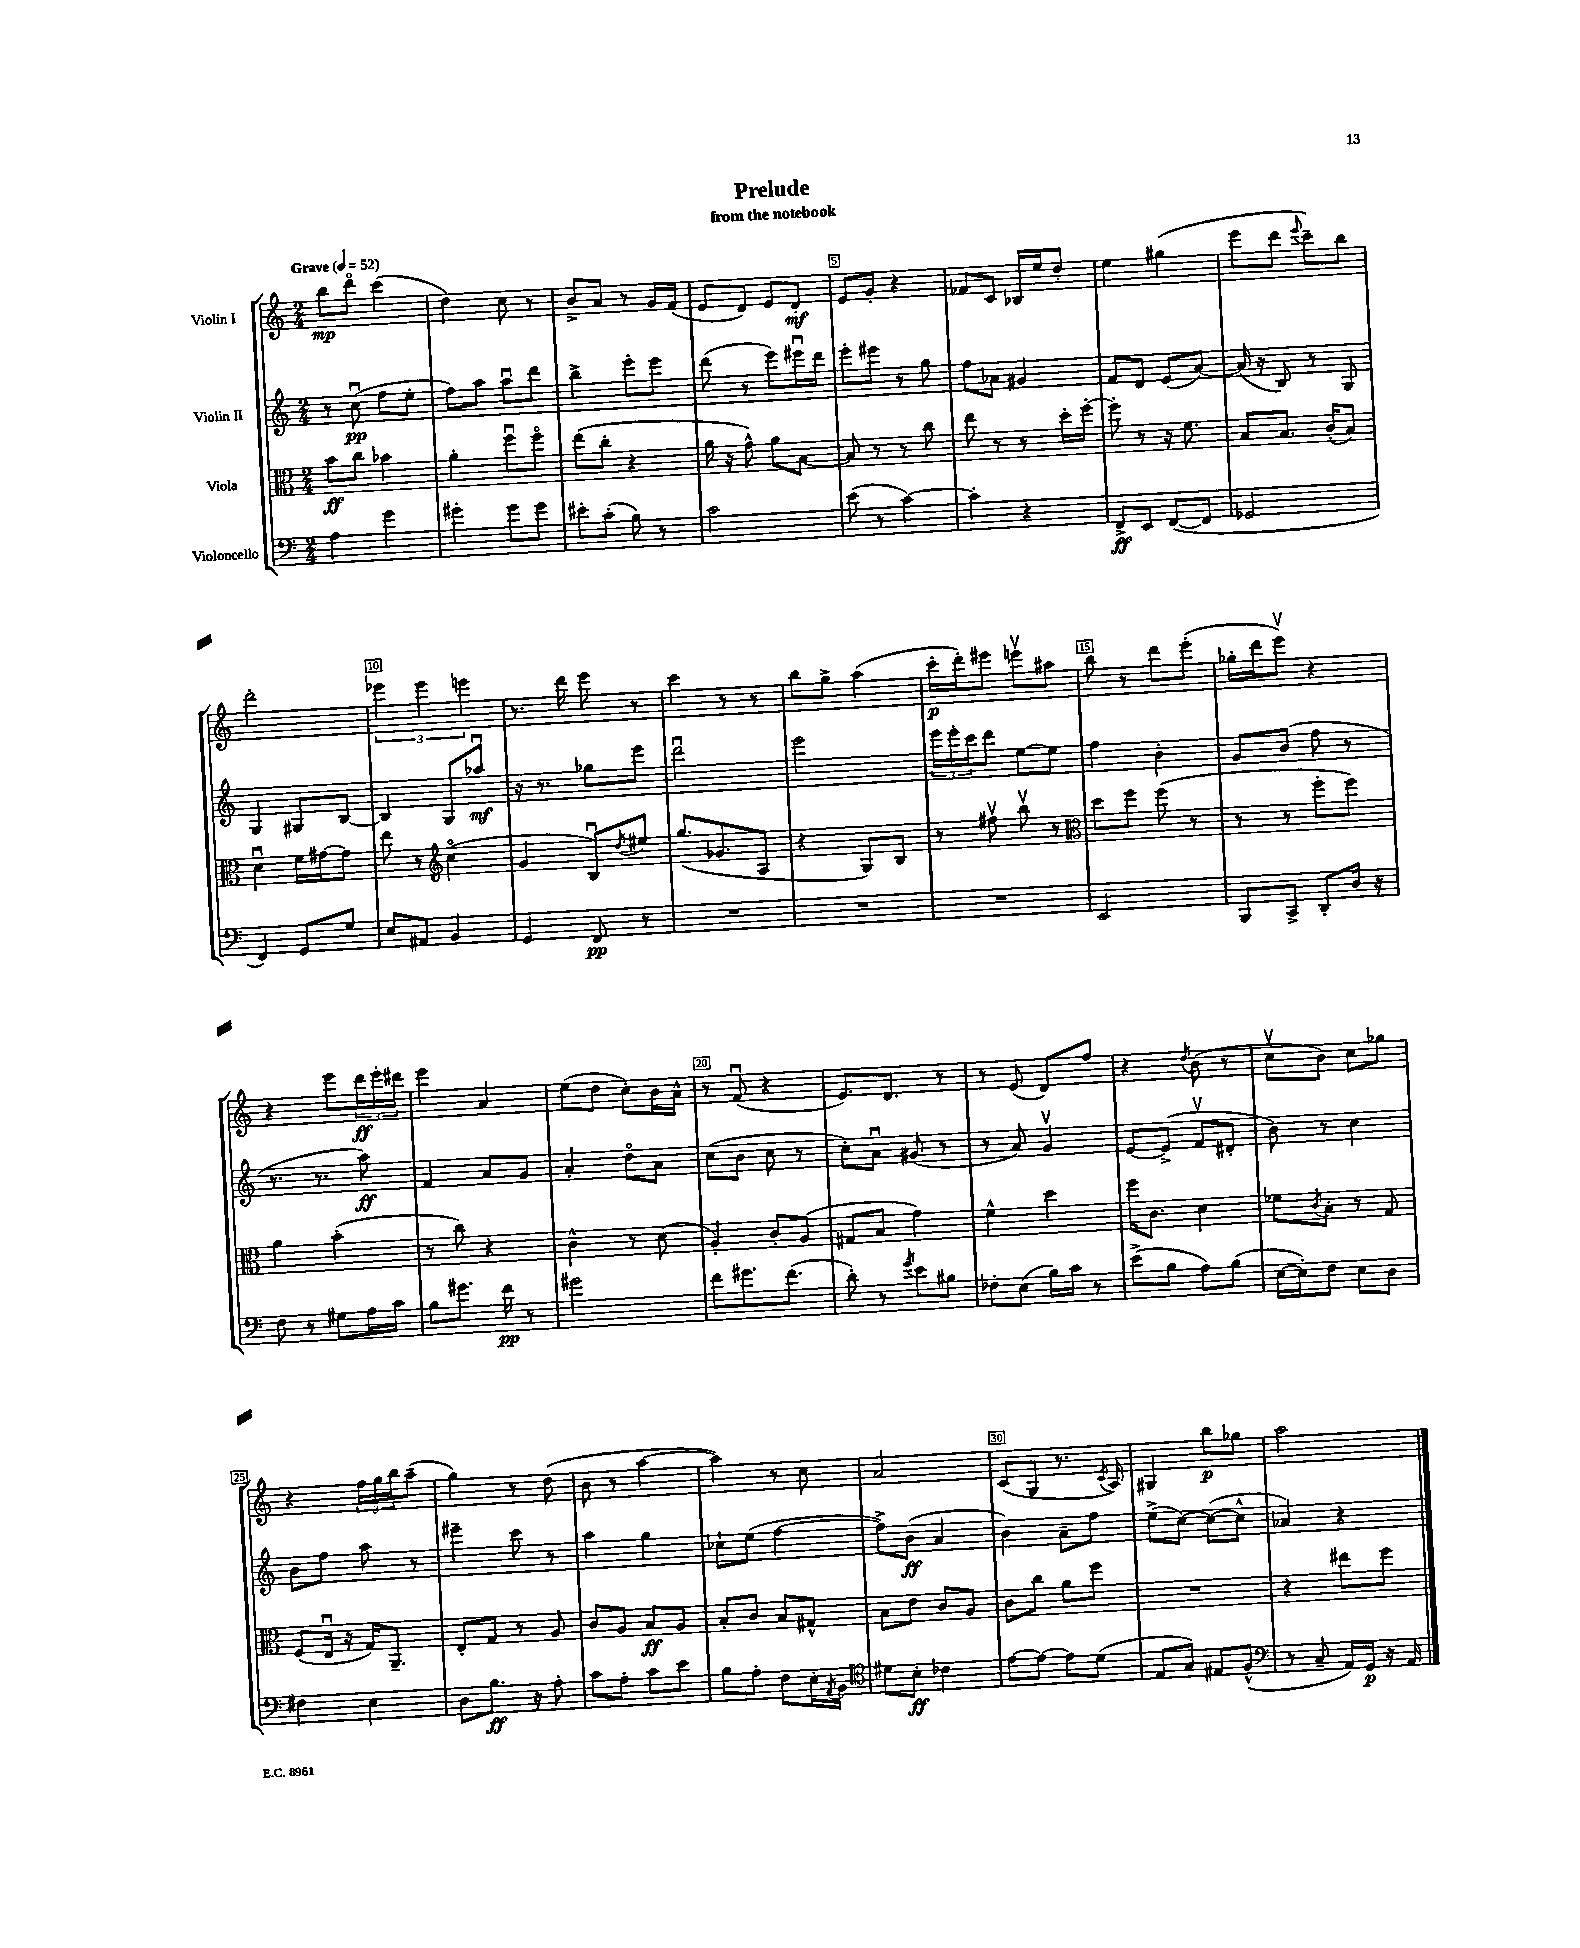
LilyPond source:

\header { title = "Prelude" subtitle = "from the notebook" }
<<
\new StaffGroup <<
\new Staff = "s0" \with { instrumentName = "Violin I" } {
    \clef treble \key c \major \numericTimeSignature \time 2/4 \tempo "Grave" 4 = 52
    b''8\mp d'''8\flageolet c'''4( |
    d''4) c''8 r8 |
    b'8-> a'8 r8 g'16 f'16( |
    e'8 d'8) e'8 d'8-.\mf |
    e'8 g'8-. r4 |
    fes'8 c'8 bes16 e''16 d''8-. |
    e''4 gis''4( |
    e'''8 d'''8 \appoggiatura { e'''8 } c'''8--) b''8 |
    d'''2-. |
    \tuplet 3/2 { ees'''4 ees'''4 e'''4 } |
    r8. d'''16 e'''8 r8 |
    c'''4 r8 r8 |
    b''8 g''8-> a''4( |
    c'''16-.\p d'''16-.) eis'''8 e'''8\upbow ais''8 |
    b''8 r8 d'''8 e'''8-.( |
    ges''16-. d'''16 e'''8\upbow) r4 |
    r4 e'''8 \tuplet 3/2 { d'''16\ff e'''16-. dis'''16 } |
    e'''4 a'4 |
    e''8( d''8 c''8-.) b'16 a'16-^ |
    r8 f'8\downbow( r4 |
    e'8.) d'8. r8 |
    r8 e'8( d'8) f''8 |
    r4 \acciaccatura { d''8 } b'8( r8 |
    c''8\upbow b'8) c''8 ges''8 |
    r4 \tuplet 3/2 { f''16 g''16 b''16 } a''8--( |
    g''4) r8 d''8( |
    b'8 r8 a''4~ |
    a''4) r8 c''8 |
    a'2 |
    c'8( g8 r8. \acciaccatura { c'8 } a16) |
    gis4 b''8\p ges''8 |
    a''2 \bar "|." |
}
\new Staff = "s1" \with { instrumentName = "Violin II" } {
    \clef treble \key c \major \numericTimeSignature \time 2/4
    r8 c''8\downbow\pp( f''8 e''8-. |
    f''8) a''8 a''8\downbow d'''8 |
    b''4-> e'''8-. e'''8 |
    d'''8( r8 e'''8) eis'''16\downbow d'''16 |
    e'''8-. eis'''8 r8 g''8 |
    f''8 aes'8 gis'4 |
    f'8 d'8 e'8( a'8~) |
    a'16( r16 b8) r8 g8 |
    g4 gis8 b8~ |
    b4 g8 aes''8\downbow\mf |
    r16 r8. ges''8 e'''8 |
    d'''2\downbow |
    e'''2 |
    \tuplet 3/2 { e'''16 e'''16-. c'''16 } d'''8 e''8~ e''8 |
    f''4 b'4-. |
    g'8 b'8( f''8 r8 |
    r8. r8. a''8\ff) |
    f'4 a'8 g'8 |
    a'4-. d''8\flageolet a'8 |
    c''8( b'8 c''8 r8 |
    c''8-.) a'8\downbow gis'8( r8 |
    r8 a'8) g'4\upbow |
    e'8~ e'8->( f'8\upbow dis'8-. |
    b'8) r8 c''4 |
    b'8 f''8 a''8 r8 |
    eis'''4-- c'''8 r8 |
    a''4 g''4 |
    ces''8-! e''8( f''4~ |
    f''8->) b'8\ff( a'4 |
    b'4) a'8-- f''8 |
    e''8->( c''8~) c''8~( c''8-^ |
    aes'4) r4 \bar "|." |
}
\new Staff = "s2" \with { instrumentName = "Viola" } {
    \clef alto \key c \major \numericTimeSignature \time 2/4
    b'8\ff c''8 bes'4 |
    a'4-. f''8\downbow f''8\flageolet |
    e''8( c''8-. r4 |
    a'16 r16 g'8-^) a'8 b8~ |
    b8 r8 r8 c''8 |
    e''8 r8 r8 d''16-. f''16~-. |
    f''8-. r8 r16 f'8. |
    b8 b8. c'16-.( b8) |
    d'4\downbow f'16 gis'16~ gis'8 |
    e''8 r8 \clef treble c''4\flageolet( |
    g'4 b8\downbow) \acciaccatura { d''8 } eis''8 |
    g''8.( ges'8. a8 |
    r4 g8) b8 |
    r8 fis''8\upbow b''8\upbow r8 |
    \clef alto d''8 f''8 f''8( r8 |
    r8 r8 f''8-. f''8) |
    a'4 b'4-.( |
    r8 c''8) r4 |
    c'4-^ r8 d'8( |
    a4-.) c'8-. a8( |
    gis8 b8 g'4) |
    f'4-^ d''4 |
    f''16 c'8. d'4 |
    fes'8 \acciaccatura { c'8 } b8-. r8 g8 |
    f8( e16\downbow r16 g16) a,8.-- |
    e8-. g8 r8 a8 |
    c'8 a8 b8\ff a8 |
    b8-. c'8 b8 gis8-^ |
    b8 e'8 c'8 a8 |
    c'8 c''8 a'8 f''8 |
    R2 |
    r4 eis''8 f''8 \bar "|." |
}
\new Staff = "s3" \with { instrumentName = "Violoncello" } {
    \clef bass \key c \major \numericTimeSignature \time 2/4
    a4 g'4 |
    gis'4-. gis'8 gis'8 |
    eis'8-. c'8-.( b8) r8 |
    c'2 |
    e'8( r8 c'4~) |
    c'4-. r4 |
    f,8->\ff e,8 f,8~( f,8 |
    ges,2 |
    f,4) g,8 g8 |
    e8 ais,8 b,4 |
    g,4 f,8\pp r8 |
    R2 |
    R2 |
    R2 |
    e,2 |
    b,,8 c,8-> d,8-. d16 r16 |
    f8 r8 gis8 a16 c'16 |
    b8 gis'8. f'16\pp r8 |
    gis'2 |
    f'8 gis'8. f'8.( |
    d'8-.) r8 \acciaccatura { g'8 } e'8 bis8 |
    fes8-. e8( b16) c'16 r8 |
    e'8->( b8 a8) b8( |
    e16~ e16-.) f8 e8 d8 |
    fis4 e4 |
    d8 b8.\ff r16 a8-. |
    c'8 a8-. c'8 e'8 |
    b8 a8-. f8 e16-. \acciaccatura { a,8 } b,16 |
    \clef tenor dis'8 b8-.\ff ces'4 |
    e'8~ e'8~ e'8 d'8( |
    e8 g8) eis8 f8-^( |
    \clef bass r8 c8-- a,16) g,16\p r16 a,16 \bar "|." |
}
>>
>>
\layout { \context { \Score \override BarNumber.break-visibility = ##(#f #t #t) barNumberVisibility = #(every-nth-bar-number-visible 5) \override BarNumber.stencil = #(make-stencil-boxer 0.1 0.3 ly:text-interface::print) } }
